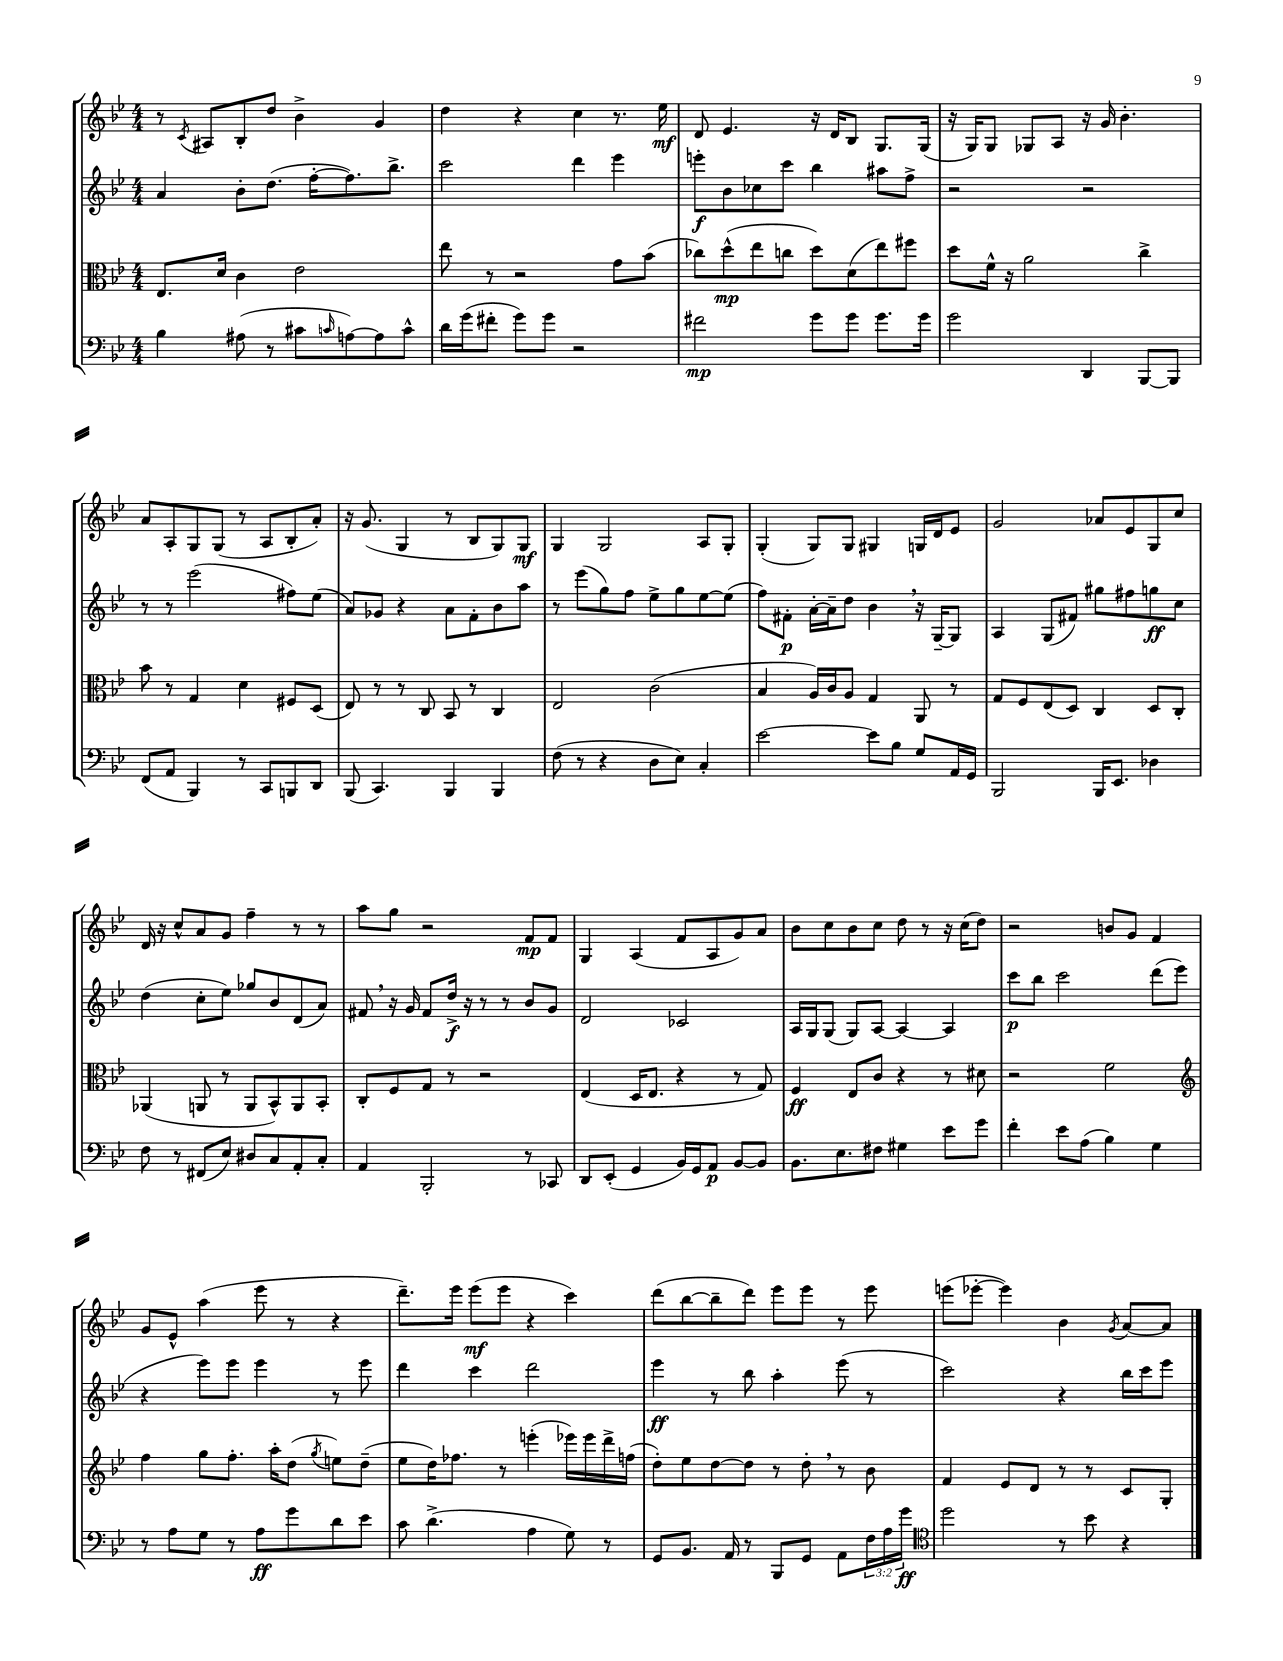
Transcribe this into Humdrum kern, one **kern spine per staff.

**kern	**dynam	**kern	**dynam	**kern	**dynam	**kern	**dynam
*part4	*part4	*part3	*part3	*part2	*part2	*part1	*part1
*staff4	*staff4	*staff3	*staff3	*staff2	*staff2	*staff1	*staff1
*clefF4	*	*clefC3	*	*clefG2	*	*clefG2	*
*k[b-e-]	*	*k[b-e-]	*	*k[b-e-]	*	*k[b-e-]	*
*M4/4	*	*M4/4	*	*M4/4	*	*M4/4	*
=14	=14	=14	=14	=14	=14	=14	=14
4B-\	.	8.E-/L	.	4a/	.	8r	.
.	.	.	.	.	.	8qc/	.
.	.	.	.	.	.	8A#X/L	.
.	.	16d/Jk	.	.	.	.	.
(8A#X\	.	4c\	.	8b-'\L	.	8B-'/	.
8r	.	.	.	(8.dd\J	.	8dd/J	.
8c#X\L	.	2e-\	.	.	.	4b-^\	.
.	.	.	.	[16ff'\KL	.	.	.
16qqcn/	.	.	.	.	.	.	.
[8An\)	.	.	.	8.ff\])	.	.	.
8A\]	.	.	.	.	.	4g/	.
.	.	.	.	8.bb-^\J	.	.	.
8c^^\J	.	.	.	.	.	.	.
=15	=15	=15	=15	=15	=15	=15	=15
16d\LL	.	8ee-\	.	2ccc\	.	4dd\	.
(16g\J	.	.	.	.	.	.	.
8f#X'\J	.	8r	.	.	.	.	.
8g\L)	.	2r	.	.	.	4r	.
8g\J	.	.	.	.	.	.	.
2r	.	.	.	4ddd\	.	4cc\	.
.	.	8g\L	.	4eee-\	.	8.r	.
.	.	(8b-\J	.	.	.	.	.
.	.	.	.	.	.	16ee-\	mf
=16	=16	=16	=16	=16	=16	=16	=16
2f#X\	mp	8cc-X\L)	.	8eeen'\L	f	8d/	.
.	.	(8dd^^\	mp	8b-\	.	4.e-/	.
.	.	8ee-\	.	8cc-X\	.	.	.
.	.	8ccn\J	.	8ccc\J	.	.	.
8g\L	.	8dd\L)	.	4bb-\	.	16r	.
.	.	.	.	.	.	16d/KL	.
8g\J	.	(8d\	.	.	.	8B-/J	.
8.g\L	.	8ee-\)	.	8aa#X\L	.	8.G/L	.
.	.	8ff#X\J	.	8ff^\J	.	.	.
16g\Jk	.	.	.	.	.	(16G/Jk	.
=17	=17	=17	=17	=17	=17	=17	=17
2g\	.	8dd\L	.	2r	.	16r	.
.	.	.	.	.	.	16G/KL)	.
.	.	16f^^\Jk	.	.	.	8G/J	.
.	.	16r	.	.	.	.	.
.	.	2a\	.	.	.	8G-X/L	.
.	.	.	.	.	.	8A/J	.
4DD/	.	.	.	2r	.	16r	.
.	.	.	.	.	.	16g/	.
.	.	.	.	.	.	4.b-'\	.
[8BBB-/L	.	4cc^\	.	.	.	.	.
8BBB-/J]	.	.	.	.	.	.	.
!!LO:LB:g=z
=18	=18	=18	=18	=18	=18	=18	=18
(8FF/L	.	8b-\	.	8r	.	8a/L	.
8AA/J	.	8r	.	8r	.	8A'/	.
4BBB-/)	.	4G/	.	(2eee-\	.	8G/	.
.	.	.	.	.	.	(8G/J	.
8r	.	4d\	.	.	.	8r	.
8CC/L	.	.	.	.	.	8A/L	.
8BBBn/	.	8F#X/L	.	8ff#X\L)	.	8B-'/	.
8DD/J	.	(8D/J	.	(8ee-\J	.	8a'/J)	.
=19	=19	=19	=19	=19	=19	=19	=19
(8BBB-/	.	8E-/)	.	8a/L)	.	16r	.
.	.	.	.	.	.	(8.g/	.
4.CC/)	.	8r	.	8g-X/J	.	.	.
.	.	8r	.	4r	.	4G/	.
.	.	8C/	.	.	.	.	.
4BBB-/	.	8BB-/	.	8a\L	.	8r	.
.	.	8r	.	8f'\	.	8B-/L	.
4BBB-/	.	4C/	.	8b-\	.	8G/)	.
.	.	.	.	8aa\J	.	8G/J	mf
=20	=20	=20	=20	=20	=20	=20	=20
(8F\	.	2E-/	.	8r	.	4G/	.
8r	.	.	.	(8eee-\L	.	.	.
4r	.	.	.	8gg\)	.	2G/	.
.	.	.	.	8ff\J	.	.	.
8D\L	.	(2c\	.	8ee-^\L	.	.	.
8E-\J)	.	.	.	8gg\	.	.	.
4C'/	.	.	.	[8ee-\	.	8A/L	.
.	.	.	.	(8ee-\J]	.	8G'/J	.
=21	=21	=21	=21	=21	=21	=21	=21
[2e-\	.	4B-/	.	8ff\L)	.	(4G'/	.
.	.	.	.	8f#X'\J	p	.	.
.	.	16A/LL)	.	[16a'\LL	.	8G/L)	.
.	.	16c/J	.	16a~\J]	.	.	.
.	.	8A/J	.	8dd\J	.	8G/J	.
8e-\L]	.	4G/	.	4b-,\	.	4G#X/	.
8B-\J	.	.	.	.	.	.	.
8G/L	.	8AA/	.	16r	.	16Gn/LL	.
.	.	.	.	[16G~/KL	.	16d/J	.
16AA/L	.	8r	.	8G/J]	.	8e-/J	.
16GG/JJ	.	.	.	.	.	.	.
=22	=22	=22	=22	=22	=22	=22	=22
2BBB-/	.	8G/L	.	4A/	.	2g/	.
.	.	8F/	.	.	.	.	.
.	.	(8E-/	.	(8G/L	.	.	.
.	.	8D/J)	.	8f#X/J)	.	.	.
16BBB-/KL	.	4C/	.	8gg#X\L	.	8a-X/L	.
8.EE-/J	.	.	.	.	.	.	.
.	.	.	.	8ff#X\	.	8e-/	.
4D-X\	.	8D/L	.	8ggn\	ff	8G/	.
.	.	8C'/J	.	8cc\J	.	8cc/J	.
!!LO:LB:g=z
=23	=23	=23	=23	=23	=23	=23	=23
8F\	.	(4AA-X/	.	(4dd\	.	16d/	.
.	.	.	.	.	.	16r	.
8r	.	.	.	.	.	8cc^^/L	.
(8FF#X/L	.	8AAn/	.	8cc'\L	.	8a/	.
8E-/J)	.	8r	.	8ee-\J)	.	8g/J	.
8D#X/L	.	8AA/L	.	8gg-X/L	.	4ff~\	.
8C/	.	8BB-^^/)	.	8b-/	.	.	.
8AA'/	.	8AA/	.	(8d/	.	8r	.
8C'/J	.	8BB-'/J	.	8a/J)	.	8r	.
=24	=24	=24	=24	=24	=24	=24	=24
4AA/	.	8C'/L	.	8f#X,/	.	8aa\L	.
.	.	8F/	.	16r	.	8gg\J	.
.	.	.	.	16g/	.	.	.
2BBB-'/	.	8G/J	.	8f#/L	.	2r	.
.	.	8r	.	16dd^/Jk	f	.	.
.	.	.	.	16r	.	.	.
.	.	2r	.	8r	.	.	.
.	.	.	.	8r	.	.	.
8r	.	.	.	8b-/L	.	8f/L	mp
8CC-X/	.	.	.	8g/J	.	8f/J	.
=25	=25	=25	=25	=25	=25	=25	=25
8DD/L	.	(4E-/	.	2d/	.	4G/	.
(8EE-'/J	.	.	.	.	.	.	.
4GG/	.	16D/KL	.	.	.	(4A/	.
.	.	8.E-/J	.	.	.	.	.
16BB-/LL)	.	4r	.	2c-X/	.	8f/L	.
16GG/J	.	.	.	.	.	.	.
8AA/J	p	.	.	.	.	8A/	.
[8BB-/L	.	8r	.	.	.	8g/)	.
8BB-/J]	.	8G/)	.	.	.	8a/J	.
=26	=26	=26	=26	=26	=26	=26	=26
8.BB-\L	.	4F/	ff	16A/LL	.	8b-\L	.
.	.	.	.	16G/J	.	.	.
.	.	.	.	(8G/J	.	8cc\	.
8.E-\	.	.	.	.	.	.	.
.	.	8E-/L	.	8G/L)	.	8b-\	.
8F#X\J	.	8c/J	.	[8A/J	.	8cc\J	.
4G#X\	.	4r	.	4A/_	.	8dd\	.
.	.	.	.	.	.	8r	.
8e-\L	.	8r	.	4A/]	.	16r	.
.	.	.	.	.	.	(16cc\KL	.
8g\J	.	8d#X\	.	.	.	8dd\J)	.
=27	=27	=27	=27	=27	=27	=27	=27
4f'\	.	2r	.	8ccc\L	p	2r	.
.	.	.	.	8bb-\J	.	.	.
8e-\L	.	.	.	2ccc\	.	.	.
(8A\J	.	.	.	.	.	.	.
4B-\)	.	2f\	.	.	.	8bn/L	.
.	.	.	.	.	.	8g/J	.
4G\	.	.	.	(8ddd\L	.	4f/	.
.	.	.	.	8eee-\J	.	.	.
!!LO:LB:g=z
=28	=28	=28	=28	=28	=28	=28	=28
*	*	*clefG2	*	*	*	*	*
8r	.	4ff\	.	4r	.	8g/L	.
8A\L	.	.	.	.	.	8e-^^/J	.
8G\J	.	8gg\L	.	8eee-\L)	.	(4aa\	.
8r	.	8.ff'\J	.	8eee-\J	.	.	.
8A\L	ff	.	.	4eee-\	.	8eee-\	.
.	.	16aa'\KL	.	.	.	.	.
8g\	.	(8dd\J	.	.	.	8r	.
.	.	8qgg/	.	.	.	.	.
8d\	.	8een\L)	.	8r	.	4r	.
8e-\J	.	(8dd~\J	.	8eee-\	.	.	.
=29	=29	=29	=29	=29	=29	=29	=29
8c\	.	8ee-\L	.	4ddd\	.	8.ddd~\L)	.
(4.d^\	.	16dd\K)	.	.	.	.	.
.	.	8.ff-X\J	.	.	.	16eee-\Jk	.
.	.	.	.	4ccc\	.	(8eee-\L	mf
.	.	8r	.	.	.	8eee-\J	.
4A\	.	(4eeen'\	.	2ddd\	.	4r	.
8G\)	.	16eee-X\LL)	.	.	.	4ccc\)	.
.	.	16eee-\	.	.	.	.	.
8r	.	16ddd^\	.	.	.	.	.
.	.	(16ffn\JJ	.	.	.	.	.
=30	=30	=30	=30	=30	=30	=30	=30
8GG/L	.	8dd'\L)	.	4eee-\	ff	(8ddd\L	.
8.BB-/J	.	8ee-\	.	.	.	[8bb-\	.
.	.	[8dd\	.	8r	.	8bb-~\]	.
16AA/	.	.	.	.	.	.	.
8r	.	8dd\J]	.	8bb-\	.	8ddd\J)	.
8BBB-/L	.	8r	.	4aa'\	.	8eee-\L	.
8GG/J	.	8dd',\	.	.	.	8eee-\J	.
8AA\L	.	8r	.	(8eee-\	.	8r	.
24F\L	.	8b-\	.	8r	.	8eee-\	.
24A\	.	.	.	.	.	.	.
24g\JJ	ff	.	.	.	.	.	.
=31	=31	=31	=31	=31	=31	=31	=31
*clefC4	*	*	*	*	*	*	*
2dd\	.	4f/	.	2ccc\)	.	(8eeen\L	.
.	.	.	.	.	.	[8eee-X'\J	.
.	.	8e-/L	.	.	.	4eee-\])	.
.	.	8d/J	.	.	.	.	.
8r	.	8r	.	4r	.	4b-\	.
8b-\	.	8r	.	.	.	.	.
.	.	.	.	.	.	8qg/	.
4r	.	8c/L	.	16bb-\LL	.	[8a/L	.
.	.	.	.	16ccc\J	.	.	.
.	.	8G'/J	.	8eee-\J	.	8a/J]	.
==	==	==	==	==	==	==	==
*-	*-	*-	*-	*-	*-	*-	*-
